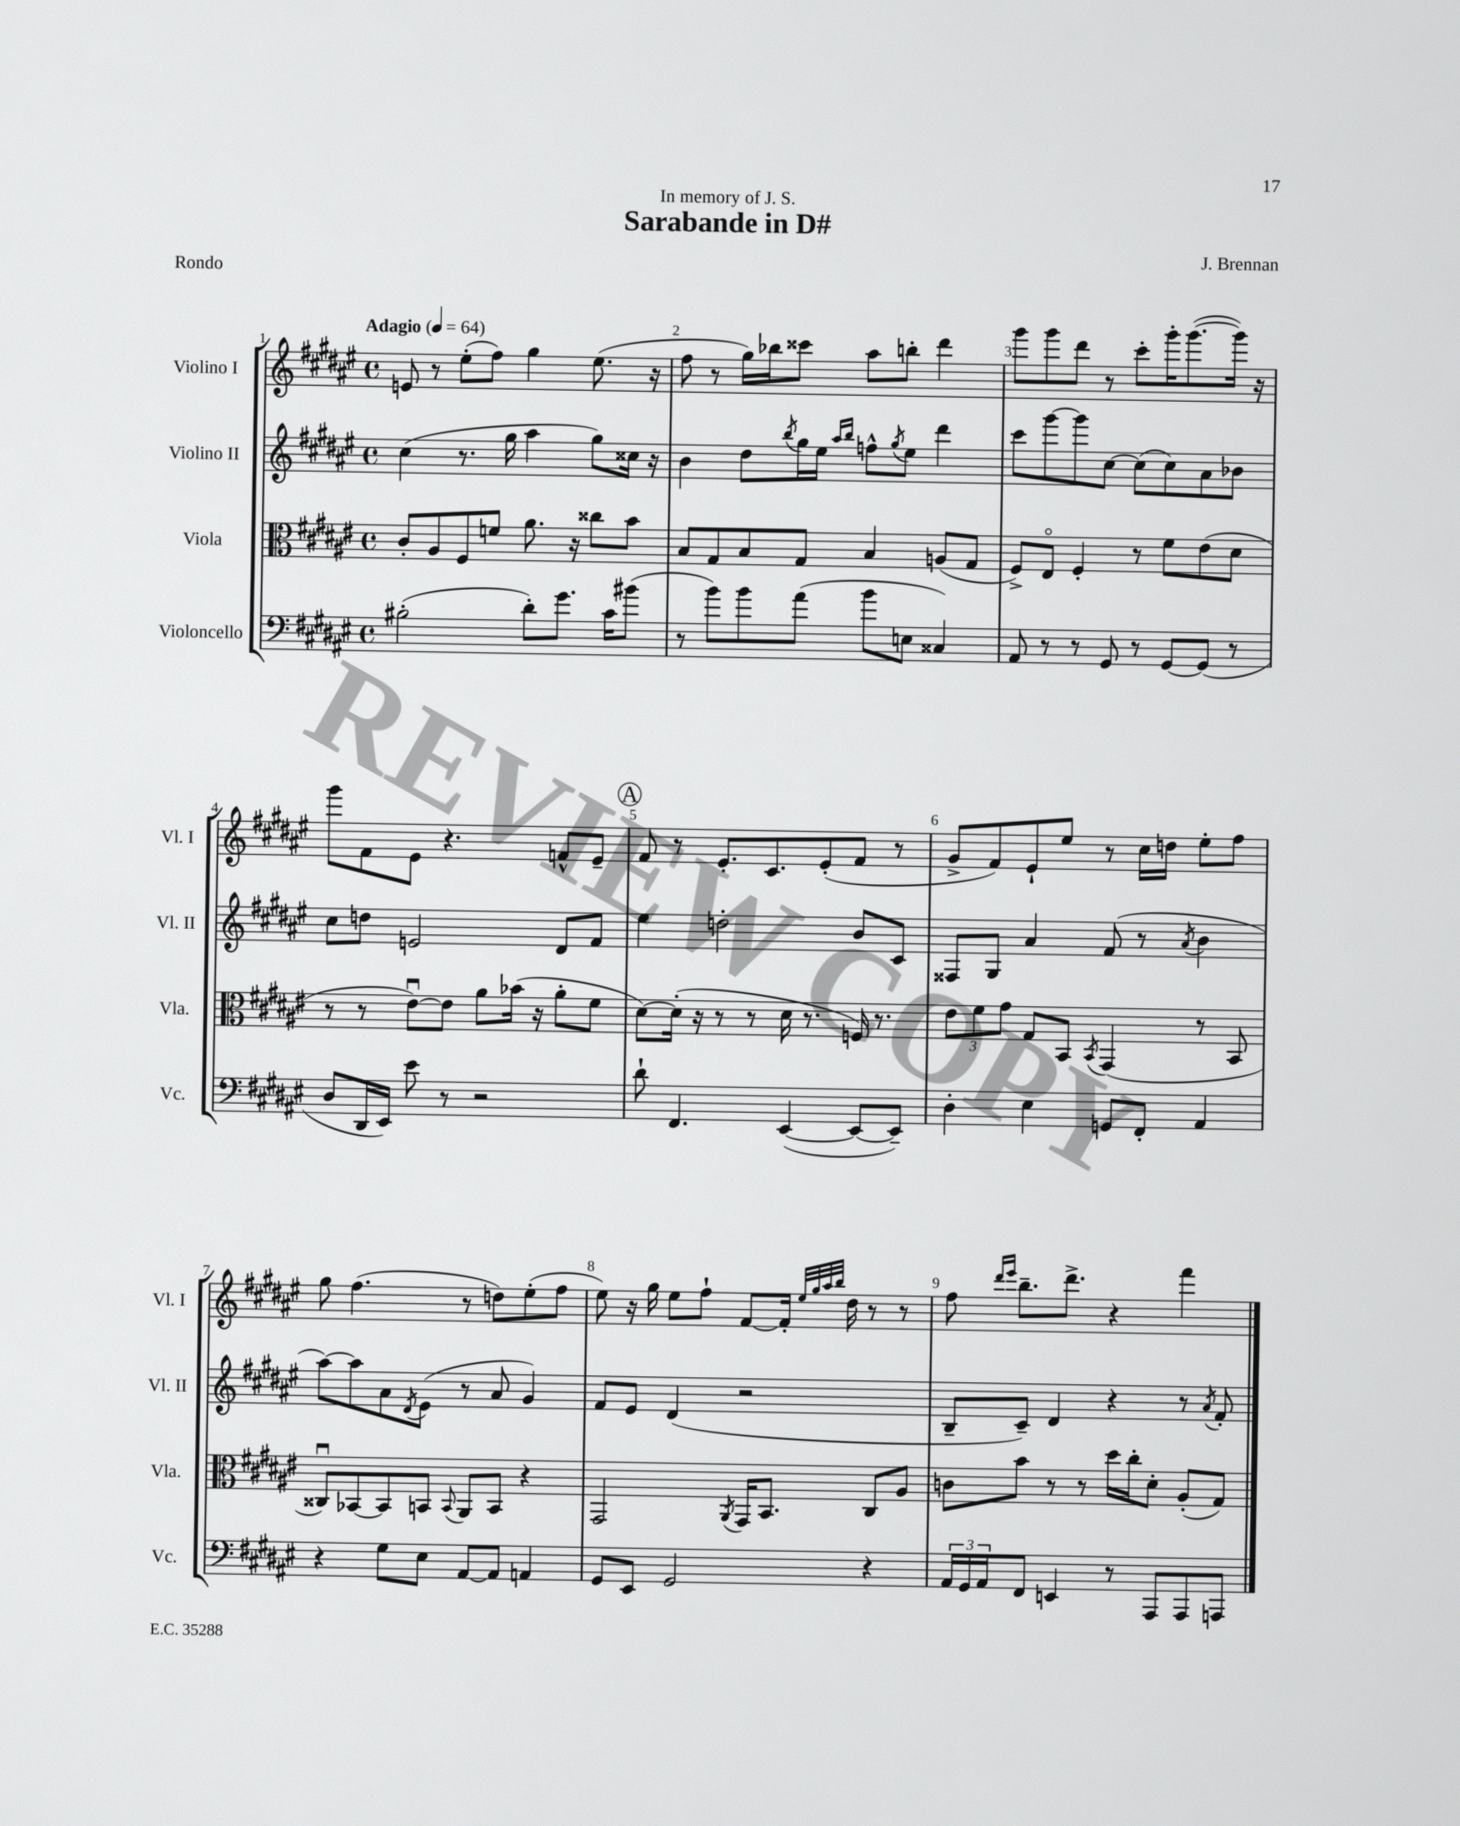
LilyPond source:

\header { title = "Sarabande in D#" composer = "J. Brennan" dedication = "In memory of J. S." piece = "Rondo" }
<<
\new StaffGroup <<
\new Staff = "s0" \with { instrumentName = "Violino I" shortInstrumentName = "Vl. I" } {
    \clef treble \key fis \major \defaultTimeSignature \time 4/4 \tempo "Adagio" 4 = 64
    e'8 r8 eis''8-.( fis''8) gis''4 eis''8.( r16 |
    fis''8 r8 gis''16) bes''16 cisis'''8 ais''8 b''8-. dis'''4 |
    gis'''8 gis'''8 dis'''8 r8 cis'''8-. gis'''16-. gis'''8.~( gis'''16) r16 |
    gis'''8 fis'8 eis'8 r4. f'8-^ eis'8-- |
    \mark \markup { \circle "A" } fis'8 r8 eis'8.-. cis'8. eis'8-.( fis'8 r8 |
    gis'8-> fis'8) eis'8-! eis''8 r8 cis''16 d''16 eis''8-. fis''8 |
    gis''8 fis''4.( r8 d''8) eis''8-.( fis''8 |
    eis''8) r16 gis''16 eis''8 fis''8-! fis'8~ fis'16-. \grace { eis''32 gis''32 ais''32 b''32 } dis''16 r8 r8 |
    fis''8 \grace { dis'''16 eis'''16 } b''8.-- dis'''8.-> r4 fis'''4 \bar "|." |
}
\new Staff = "s1" \with { instrumentName = "Violino II" shortInstrumentName = "Vl. II" } {
    \clef treble \key fis \major \defaultTimeSignature \time 4/4
    cis''4( r8. gis''16 ais''4 gis''8) cisis''16 r16 |
    b'4 dis''8 \acciaccatura { b''8 } gis''16 eis''16 \grace { ais''16 b''16 } f''8-^ \acciaccatura { gis''8 } eis''8 dis'''4 |
    cis'''8 gis'''8~ gis'''8 cis''8~ cis''8( cis''8) ais'8 bes'8 |
    cis''8 d''8 e'2 dis'8 fis'8 |
    \mark \markup { \circle "A" } eis''4 d''2-. b'8 cis'8 |
    fisis8 gis8 ais'4 fis'8( r8 \acciaccatura { ais'8 } b'4 |
    ais''8~) ais''8 ais'8 \acciaccatura { dis'8 } eis'8( r8 ais'8 gis'4) |
    fis'8 eis'8 dis'4( r2 |
    b8-- cis'8--) dis'4 r4 r8 \acciaccatura { ais'8 } fis'8-. \bar "|." |
}
\new Staff = "s2" \with { instrumentName = "Viola" shortInstrumentName = "Vla." } {
    \clef alto \key fis \major \defaultTimeSignature \time 4/4
    cis'8-. ais8 fis8 f'8 ais'8. r16 cisis''8 b'8 |
    b8 gis8 b8 gis8 b4 a8( gis8 |
    fis8->) eis8\flageolet fis4-. r8 fis'8 eis'8( dis'8 |
    r8 r8 eis'8~\downbow) eis'8 ais'8 bes'16( r16 ais'8-. fis'8 |
    \mark \markup { \circle "A" } dis'8~) dis'16-.( r16 r8 r8 dis'16 r8. f16) r8. |
    \tuplet 3/2 { eis'8 fis'8 gis'8 } gis8 b,8 \acciaccatura { b,8 } gis,4( r8 b,8 |
    cisis8\downbow) bes,8~ bes,8 b,8 \appoggiatura { b,8 } ais,8 b,8 r4 |
    gis,2 \acciaccatura { ais,8 } gis,16 b,8. cis8 ais8 |
    c'8 b'8 r8 r8 dis''16 cis''16-. dis'8-. ais8-.( gis8) \bar "|." |
}
\new Staff = "s3" \with { instrumentName = "Violoncello" shortInstrumentName = "Vc." } {
    \clef bass \key fis \major \defaultTimeSignature \time 4/4
    bis2-.( dis'8-.) gis'8. cis'16 bis'8( |
    r8 b'8) b'8 ais'8( b'8 e8 cisis4) |
    ais,8 r8 r8 gis,8 r8 gis,8~ gis,8( r8 |
    dis8 dis,16 eis,16) eis'8 r8 r2 |
    \mark \markup { \circle "A" } dis'8-! fis,4. eis,4~( eis,8~ eis,8--) |
    dis4-. eis4 g,8 fis,8-. ais,4 |
    r4 gis8 eis8 ais,8~ ais,8 a,4 |
    gis,8 eis,8 gis,2 r4 |
    \tuplet 3/2 { ais,16 gis,16 ais,16 } fis,8 e,4 r8 ais,,8 ais,,8 a,,8 \bar "|." |
}
>>
>>
\layout { \context { \Score \override BarNumber.break-visibility = ##(#f #t #t) barNumberVisibility = #all-bar-numbers-visible } }
